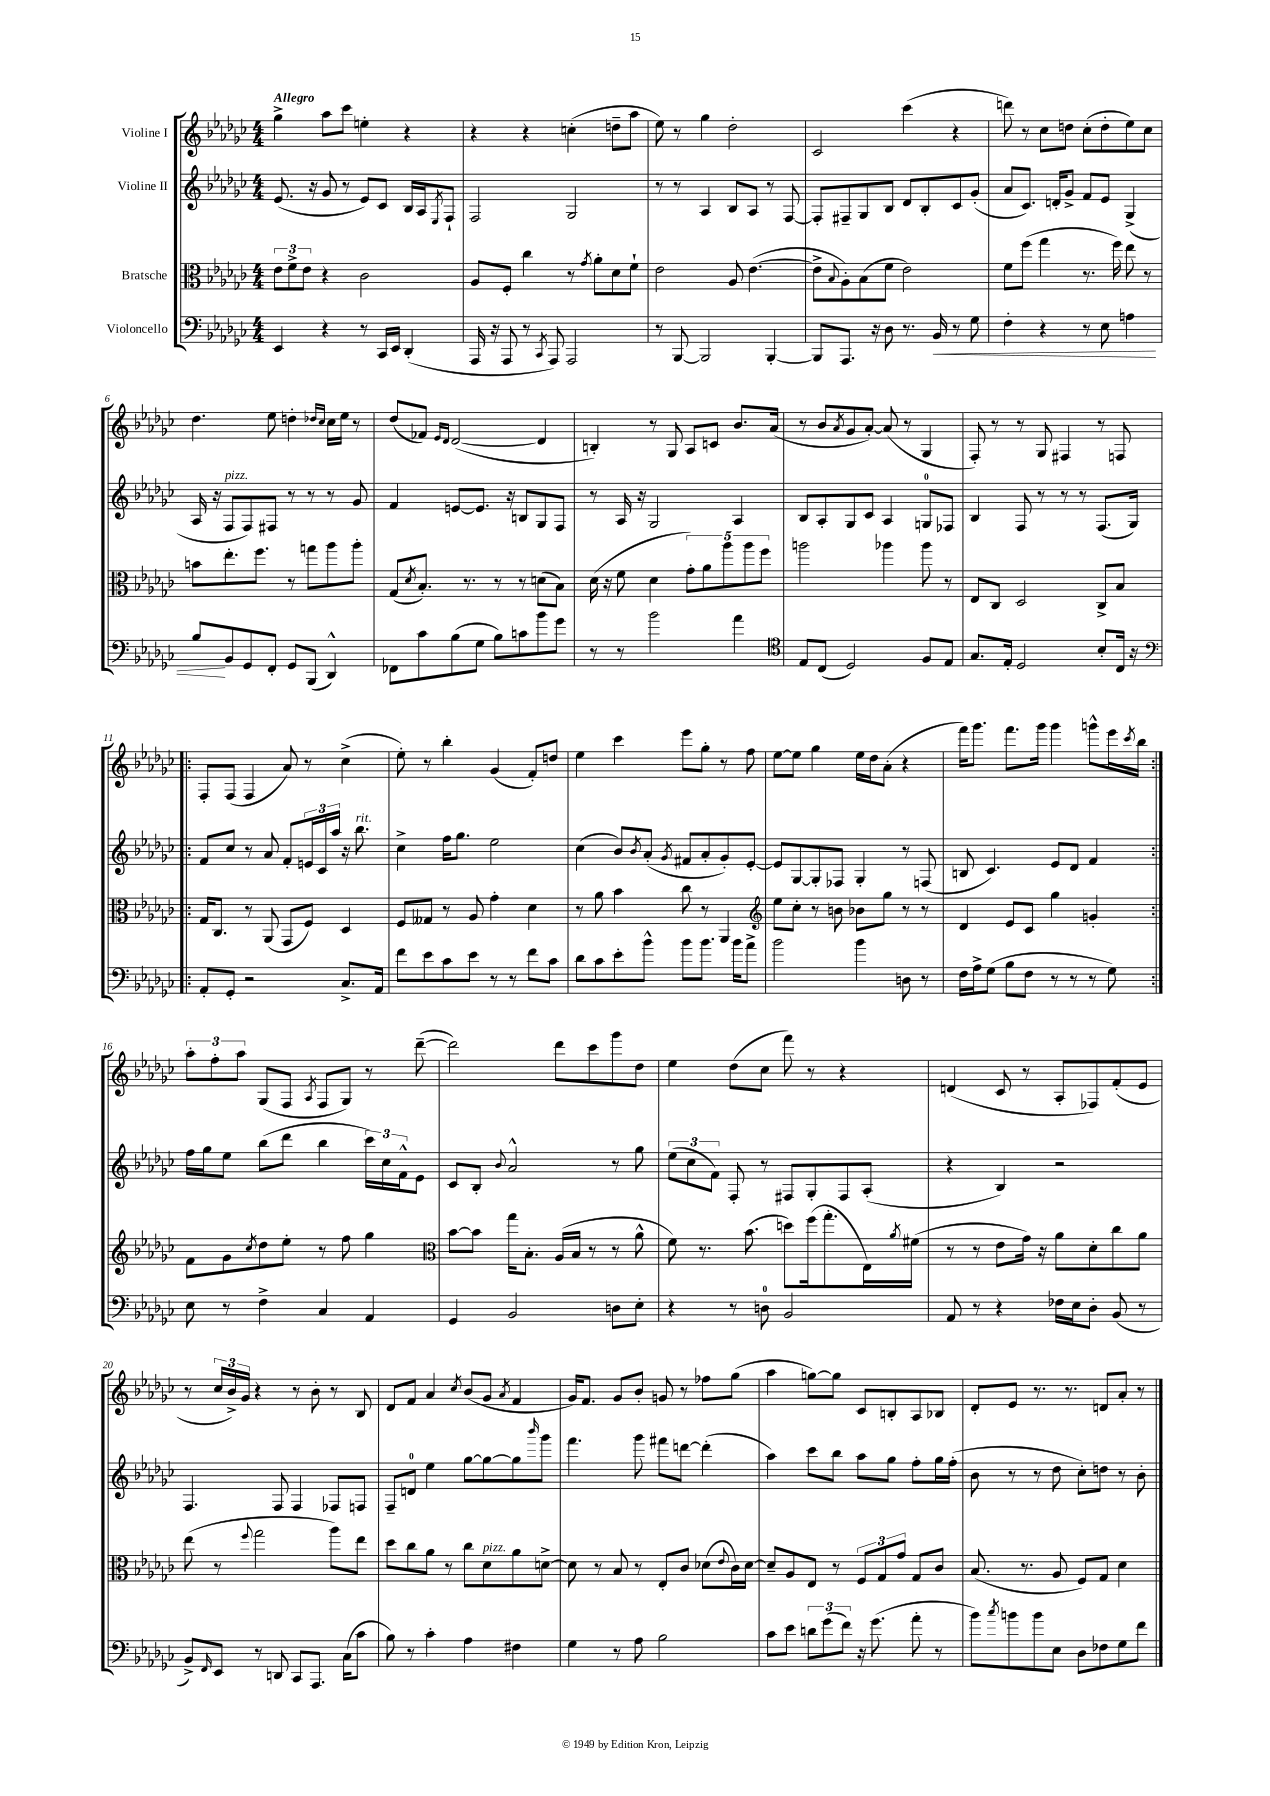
<<
\new StaffGroup <<
\new Staff = "s0" \with { instrumentName = "Violine I" } {
    \clef treble \key ges \major \numericTimeSignature \time 4/4 \tempo "Allegro"
    ges''4-> aes''8 ces'''8 e''4-. r4 |
    r4 r4 c''4-.( d''8-- aes''8 |
    ees''8) r8 ges''4 des''2-. |
    ces'2 ces'''4( r4 |
    d'''8) r8 ces''8 d''8 ces''8-.( d''8-. ees''8) ces''8 |
    des''4. ees''8 d''4-. \grace { des''16 ces''16 } ces''16 ees''16 r8 |
    des''8( fes'8) \grace { ees'16 des'16 } des'2~( des'4 |
    b4-.) r8 ges8 aes8 c'8 bes'8. aes'16( |
    r8 bes'8 \acciaccatura { aes'8 } ges'8 aes'8~-.) aes'8( r8 ges4 |
    f8-.) r8 r8 ges8 fis4 r8 f8 |
    \repeat volta 2 { f8-. f8( f4 aes'8) r8 ces''4->( |
    ees''8-.) r8 bes''4-. ges'4( f'8-.) d''8 |
    ees''4 ces'''4 ees'''8 ges''8-. r8 f''8 |
    ees''8~ ees''8 ges''4 ees''16 des''16 aes'8-.( r4 |
    f'''16) ges'''8. f'''8. ges'''16 ges'''4 g'''8-^ ees'''16 \acciaccatura { ces'''8 } bes''16 | }
    \tuplet 3/2 { aes''8-. f''8-. aes''8 } ges8( f8 \acciaccatura { aes8 } f8 ges8) r8 des'''8~--( |
    des'''2) des'''8 ces'''8 ges'''8 des''8 |
    ees''4 des''8( ces''8 f'''8) r8 r4 |
    d'4( ces'8 r8 aes8-. fes8) f'8-.( ees'8 |
    r8 \tuplet 3/2 { ces''16 bes'16->) ges'16 } r4 r8 bes'8-. r8 bes8 |
    des'8 f'8 aes'4 \acciaccatura { ces''8 } bes'8( ges'8 \acciaccatura { aes'8 } f'4 |
    ges'16) f'8. ges'8 bes'8-. g'8 r8 fes''8 ges''8( |
    aes''4 g''8~) g''8 ces'8 b8-. aes8 bes8 |
    des'8-. ees'8 r8. r8. d'8 aes'8-. r8 \bar "|." |
}
\new Staff = "s1" \with { instrumentName = "Violine II" } {
    \clef treble \key ges \major \numericTimeSignature \time 4/4
    ees'8.( r16 ges'8 r8 ees'8) ces'8 bes16 aes16 \acciaccatura { ees8 } f8-! |
    f2 ges2 |
    r8 r8 aes4 bes8 aes8 r8 f8~ |
    f8-. fis8-- ges8 bes8 des'8 bes8-. ces'8 ges'8-.( |
    aes'8 ces'8.) d'16-. ges'8-> f'8 ees'8 ges4->( |
    aes16 r16 f8^\markup { \italic "pizz." } f8) fis8 r8 r8 r8 ges'8 |
    f'4 e'8~ e'8. r16 b8 ges8 f8 |
    r8 aes16 r16 ges2 aes4 |
    bes8 aes8-. ges8 ces'8 aes4 g8-0 fes8 |
    bes4 f8 r8 r8 r8 f8.( ges16) |
    \repeat volta 2 { f'8 ces''8 r8 aes'8 f'8-. \tuplet 3/2 { e'16 ces'16 aes''16 } r16 bes''8.^\markup { \italic "rit." } |
    ces''4-> f''16 ges''8. ees''2 |
    ces''4( bes'8) \acciaccatura { bes'8 } aes'8-.( \acciaccatura { ges'8 } fis'8 aes'8-. ges'8-.) ees'8~-. |
    ees'8 ges8~ ges8-. fes8 ges4-. r8 f8( |
    b8 ces'4.) ees'8 des'8 f'4 | }
    f''16 ges''16 ees''8 bes''8( des'''8 bes''4 \tuplet 3/2 { ces'''16) ces''16 f'16-^ } ees'8 |
    ces'8 bes8-. \appoggiatura { bes'8 } aes'2-^ r8 ges''8 |
    \tuplet 3/2 { ees''8( ces''8 f'8) } f8-. r8 fis8 ges8-. fis8 aes8-.( |
    r4 bes4) r2 |
    f4. f8 f4 fes8 f8 |
    f8-- d'8-0 ees''4 ges''8~ ges''8~ ges''8 \grace { bes'''16 } ges'''8 |
    f'''4. ges'''8 fis'''8 d'''8~ d'''4-.( |
    aes''4) ces'''8 bes''8 aes''8 ges''8 f''8-. ges''16 f''16-.( |
    bes'8 r8 r8 des''8 ces''8-.) d''8 r8 bes'8-. \bar "|." |
}
\new Staff = "s2" \with { instrumentName = "Bratsche" } {
    \clef alto \key ges \major \numericTimeSignature \time 4/4
    \tuplet 3/2 { ees'8 f'8-> ees'8 } r4 ces'2 |
    aes8 f8-. ces''4 r8 \acciaccatura { ges'8 } aes'8-. des'8 f'8-! |
    ees'2 aes8 ees'4.~( |
    ees'8-> \appoggiatura { bes8 } aes8-.) bes8( f'8 ees'2) |
    f'8 f''8( ges''4 r8. f''16) ees''8 r8 |
    b'8 ees''8.-. f''8. r8 g''8 aes''8 aes''8-. |
    ges8( \acciaccatura { des'8 } bes8.-.) r8. r8 r8 d'8( bes8) |
    des'16( r16 f'8 des'4 \tuplet 5/4 { ges'8-.) aes'8 aes''8 aes''8 f''8 } |
    a''2 aes''4 aes''8 r8 |
    ees8 ces8 des2 ces8-> bes8 |
    \repeat volta 2 { ges16 ces8. r8 aes,8( ges,8 f8) des4 |
    f8 geses8 r8 aes8 ges'4-. des'4 |
    r8 aes'8 bes'4 ces''8 r8 aes,4 |
    \clef treble ees''8 ces''8-. r8 b'8 bes'8 ges''8 r8 r8 |
    des'4 ees'8 ces'8 ges''4 g'4-. | }
    f'8 ges'8 \acciaccatura { ces''8 } des''8 ees''8-. r8 f''8 ges''4 |
    \clef alto bes'8~ bes'8 ges''16 bes8.-. aes16( bes16 r8 r8 aes'8-^ |
    f'8) r8. bes'8.( d''8) f''16( ges''8.-. ees16) \acciaccatura { aes'8 } fis'16( |
    r8 r8 ees'8 ges'16) r16 aes'8 des'8-. ces''8 aes'8 |
    ees''8( r8 \appoggiatura { f''8 } ges''2 aes''8) ees''8 |
    des''8 ces''8 aes'8 r8 ces''8 des'8^\markup { \italic "pizz." } aes'8 d'8~-> |
    d'8 r8 bes8 r8 ees8-. ces'8 des'8( \appoggiatura { ees'8 } ces'16) des'16~ |
    des'8-- aes8 ees8 r8 \tuplet 3/2 { f8 ges8 ges'8 } ges8 ces'8 |
    bes8.( r8. aes8 f8) ges8 des'4 \bar "|." |
}
\new Staff = "s3" \with { instrumentName = "Violoncello" } {
    \clef bass \key ges \major \numericTimeSignature \time 4/4
    ees,4 r4 r8 ces,16 ees,16 des,4-.( |
    aes,,16 r16 aes,,8 r8 \acciaccatura { ces,8 } aes,,8) aes,,2 |
    r8 bes,,8~ bes,,2 bes,,4~-. |
    bes,,8 aes,,8. r16 des8 r8. bes,16\< r8 ges8 |
    f4-. r4 r8 ees8 a4 |
    bes8\! bes,8 ges,8 f,8-. ges,8 bes,,8( des,4-^) |
    fes,8 ces'8 bes8( ges8 bes8) c'8 bes'8 ges'8 |
    r8 r8 bes'2 aes'4 |
    \clef tenor ees8 ces8( des2) f8 ees8 |
    ges8. ees16-. des2 bes8-. ces16 r16 |
    \repeat volta 2 { \clef bass aes,8-. ges,8-. r2 ces8.-> aes,16 |
    f'8 ees'8 ces'8 ees'8 r8 r8 f'8 ces'8 |
    des'8 ces'8 ees'8-. bes'8-^ bes'8 bes'8. bes'16 aes'8-> |
    bes'2 bes'4 d8 r8 |
    f16 aes16-> ges8( bes8 f8 r8 r8 r8 ges8) | }
    ees8 r8 f4-> ces4 aes,4 |
    ges,4 bes,2 d8 ees8-. |
    r4 r8 d8-0 bes,2 |
    aes,8 r8 r4 fes16 ees16 des8-. bes,8( r8 |
    bes,8->) \grace { f,16 } ees,8 r8 d,8 ces,8 aes,,8. ces16( ces'8 |
    bes8) r8 ces'4-. aes4 fis4 |
    ges4 r8 aes8 bes2 |
    ces'8 ees'8 \tuplet 3/2 { d'8 ges'8( f'8) } r16 ges'8.( aes'8-. r8 |
    bes'8) \acciaccatura { ces''8 } b'8 b'8 ees8 des8 fes8 ges8 f'8 \bar "|." |
}
>>
>>
